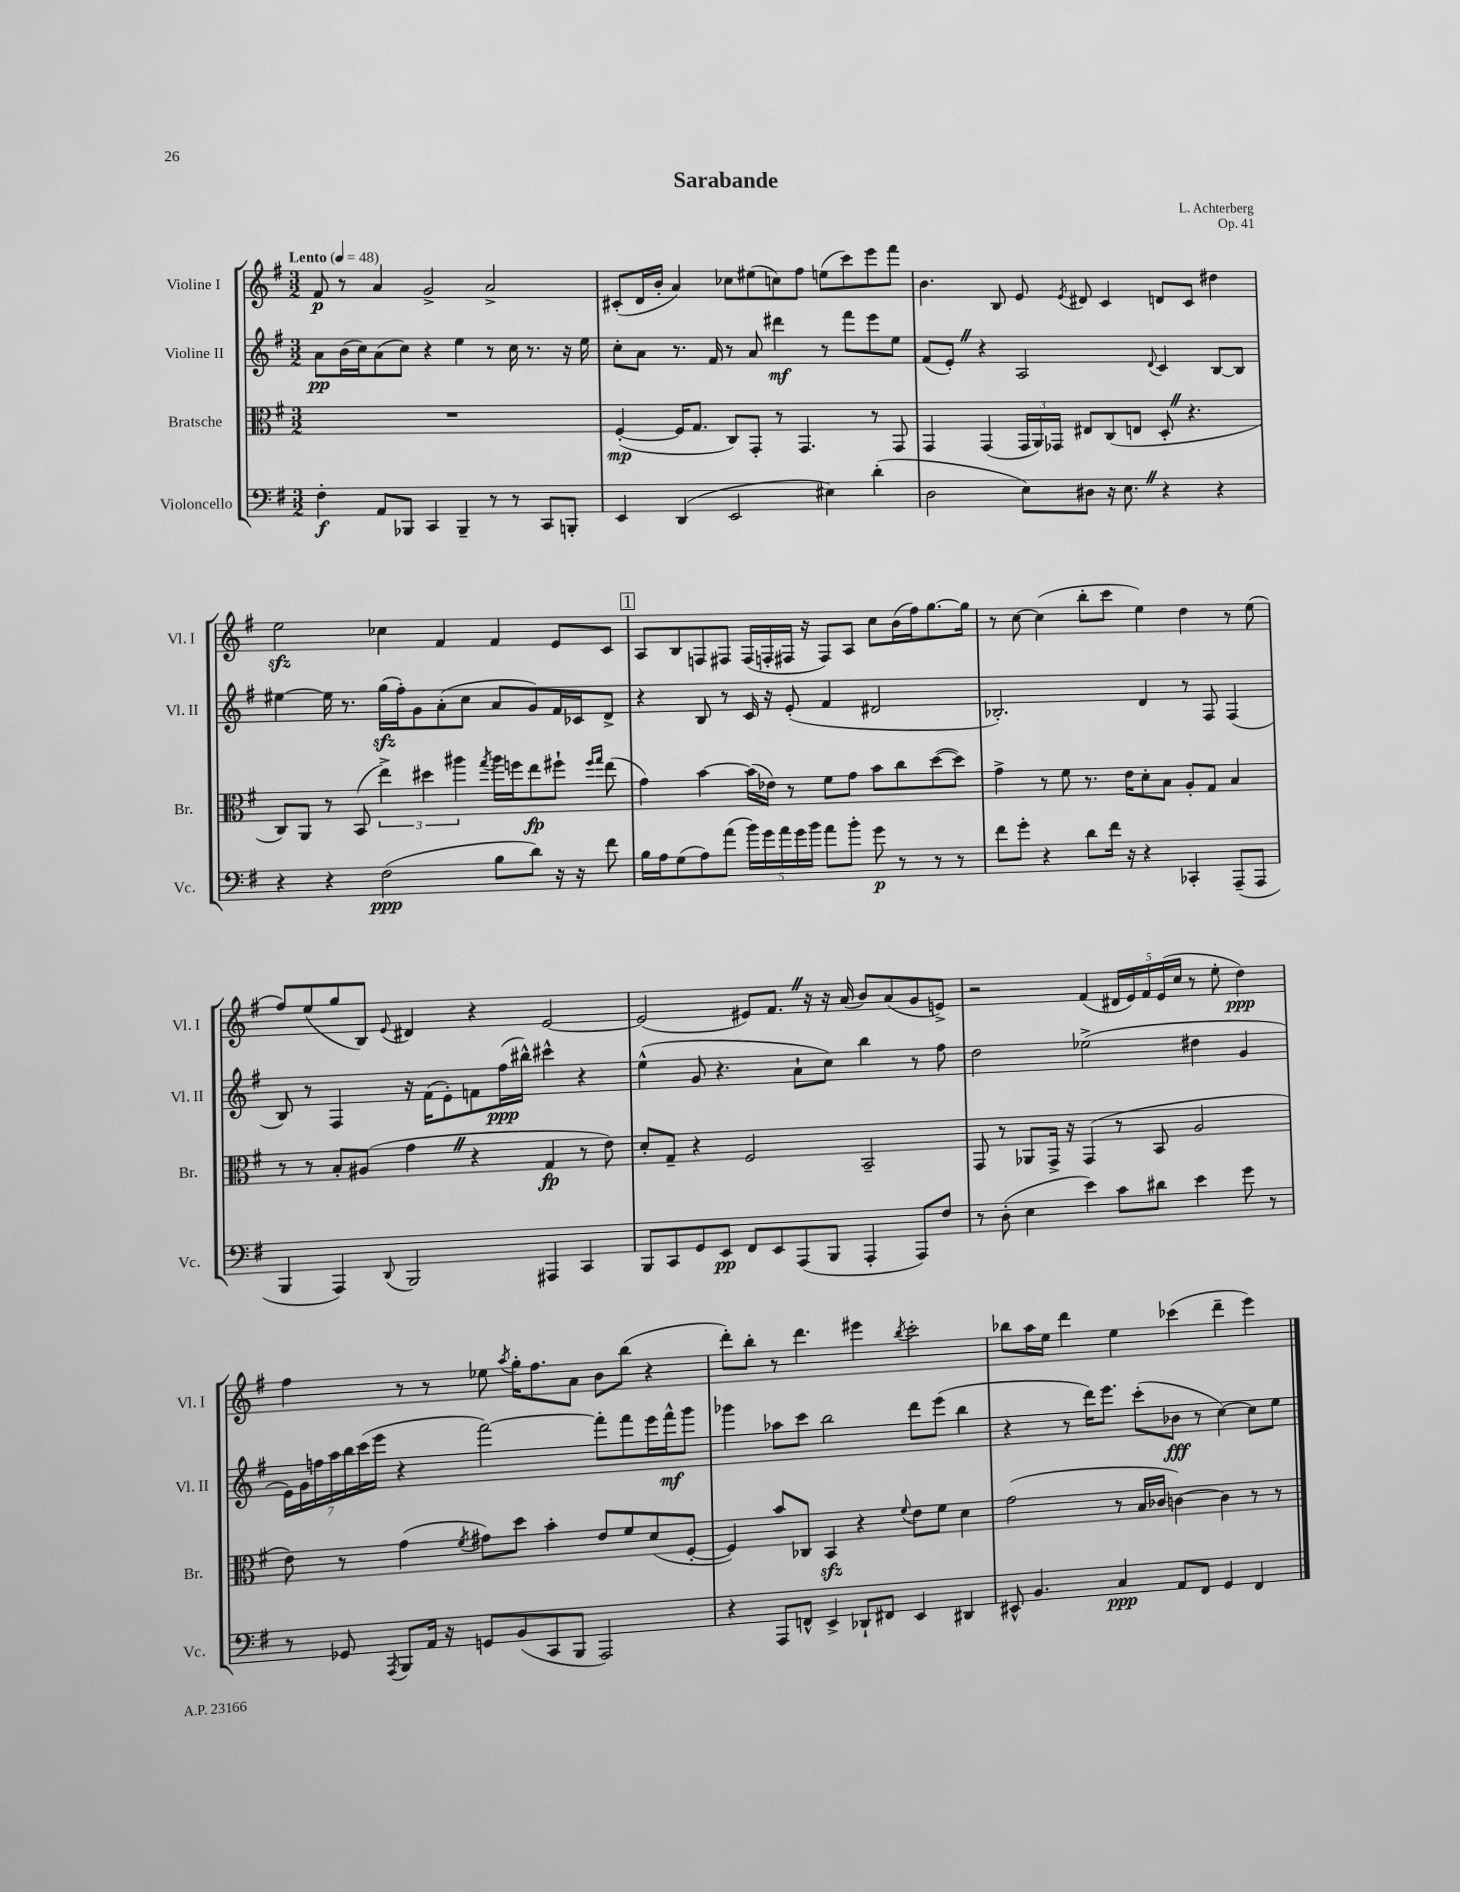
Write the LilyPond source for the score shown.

\header { title = "Sarabande" composer = "L. Achterberg" opus = "Op. 41" }
<<
\new StaffGroup <<
\new Staff = "s0" \with { instrumentName = "Violine I" shortInstrumentName = "Vl. I" } {
    \clef treble \key g \major \numericTimeSignature \time 3/2 \tempo "Lento" 4 = 48
    \autoBeamOff fis'8\p r8 a'4 g'2-> a'2-> |
    cis'8[-.( d'16 b'16]-. a'4) ces''8[ eis''8( c''8) fis''8] e''8[( c'''8) e'''8 fis'''8] |
    b'4. b8 e'8 \acciaccatura { e'8 } dis'8 c'4 d'8[ c'8] dis''4 |
    e''2\sfz ces''4 fis'4 fis'4 e'8[ c'8] |
    \mark \markup { \box "1" } a8[ b8 f8 fis8] fis16[( f16-. fis16] r16 fis8[) a8] c''8[ b'16( fis''16) g''8.~ g''16] |
    r8 c''8~ c''4( b''8[-. c'''8] e''4) d''4 r8 e''8( |
    fis''8[) e''8( g''8 b8]) \appoggiatura { e'8 } dis'4 r4 e'2~ |
    e'2( eis'8[) fis'8.] \once \override BreathingSign.text = \markup { \musicglyph "scripts.caesura.straight" } \breathe r16 r16 a'16( b'8[) a'8( g'8 e'8]->) |
    r2 fis'4( \tuplet 5/4 { dis'16[ e'16) fis'16 e'16( c''16] } r8 e''8-. d''4\ppp) |
    fis''4 r8 r8 ees''8 \acciaccatura { a''8 } g''16[-. fis''8. a'8] b'8[ b''8]( r4 |
    d'''8[-.) b''8]-. r8 d'''4. eis'''4 \acciaccatura { b''8 } c'''2-. |
    bes''8[ a''16 e''16] d'''4 e''4 ces'''4( d'''4-- e'''4) \bar "|." |
}
\new Staff = "s1" \with { instrumentName = "Violine II" shortInstrumentName = "Vl. II" } {
    \clef treble \key g \major \numericTimeSignature \time 3/2
    \autoBeamOff a'8[\pp b'16( c''16) a'8( c''8]) r4 e''4 r8 c''16 r8. r16 e''16 |
    c''8[-. a'8] r8. fis'16 r8 a'8 dis'''4\mf r8 fis'''8[ e'''8 e''8] |
    fis'8[( e'8]-.) \once \override BreathingSign.text = \markup { \musicglyph "scripts.caesura.straight" } \breathe r4 a2 \appoggiatura { d'8 } c'4 b8[~ b8] |
    eis''4~ eis''16 r8. g''16[\sfz( fis''16-.) g'8 a'8-.( c''8] a'8[ g'8) fis'16 ces'16 d'8]-> |
    \mark \markup { \box "1" } r4 b8 r8 c'16 r16 e'8-.( fis'4 dis'2 |
    bes2.-.) d'4 r8 fis8 fis4( |
    b8) r8 fis4 r16 fis'16[( e'8-.) f'8 fis''16\ppp( bis''16]-^) cis'''4-^ r4 |
    e''4-^( g'8 r4. a'8[-! c''8]) b''4 r8 fis''8 |
    d''2 ees''2->( dis''4 g'4 |
    \tuplet 7/4 { e'16[) g'16 f''16 a''16 b''16 c'''16( e'''16] } r4 fis'''2~) fis'''8[-. fis'''8 e'''16 fis'''16-^\mf g'''8] |
    ges'''4 aes''8[ c'''8] b''2 d'''8[ e'''8]( b''4 |
    r4 r8 d'''16[) e'''8.] c'''8[-.( bes'8]\fff r8 c''4~) c''8[ e''8] \bar "|." |
}
\new Staff = "s2" \with { instrumentName = "Bratsche" shortInstrumentName = "Br." } {
    \clef alto \key g \major \numericTimeSignature \time 3/2
    \autoBeamOff R1. |
    fis4~-.\mp( fis16[ g8.] c8[) g,8]-. r8 g,4. r8 g,8 |
    g,4 g,4( \tuplet 3/2 { g,16[ a,16) ges,16] } eis8[ c8( e8] d8-. \once \override BreathingSign.text = \markup { \musicglyph "scripts.caesura.straight" } \breathe r4. |
    c8[) a,8] r8 b,8( \tuplet 3/2 { e''4->) dis''4 ais''4 } \acciaccatura { g''8 } ais''16[ f''16 e''8\fp fis''8]-! \grace { fis''16[ g''16] } e''8( |
    \mark \markup { \box "1" } g'4) b'4~ b'16[( ees'16]) r8 fis'8[ g'8] b'8[ c''8 d''8~( d''8]) |
    g'4-> r8 fis'8 r8. e'16[ d'8-. b8] a8[-. g8] b4 |
    r8 r8 b8[-. ais8]( g'4 \once \override BreathingSign.text = \markup { \musicglyph "scripts.caesura.straight" } \breathe r4 g4\fp r8 e'8) |
    d'8[-. g8]-- r4 fis2 b,2-- |
    g,8 r8 aes,8[ g,16]-> r16 g,4( r8 b,8 a2 |
    e'8) r8 g'4( \acciaccatura { fis'8 } gis'8[) d''8] b'4-. e'8[ fis'8 d'8( fis8]~-. |
    fis4) b'8[ ces8] b,4\sfz r4 \appoggiatura { fis'8 } e'8[ fis'8] d'4 |
    g'2( r8 b16[ ces'16] c'4~) c'4 r8 r8 \bar "|." |
}
\new Staff = "s3" \with { instrumentName = "Violoncello" shortInstrumentName = "Vc." } {
    \clef bass \key g \major \numericTimeSignature \time 3/2
    \autoBeamOff fis4-.\f a,8[ bes,,8] c,4 bes,,4-- r8 r8 c,8[ b,,8]-. |
    e,4 d,4( e,2 eis4) d'4-.( |
    d2 e8[) dis8] r16 e8. \once \override BreathingSign.text = \markup { \musicglyph "scripts.caesura.straight" } \breathe r4 r4 |
    r4 r4 fis2\ppp( b8[ d'8]) r16 r16 fis'8 |
    \mark \markup { \box "1" } b16[ a16 g8( a8) a'8]( \tuplet 5/4 { b'16[) g'16 a'16 g'16 b'16] } a'8[ b'8]-. g'8\p r8 r8 r8 |
    fis'8[ g'8]-. r4 d'8[ fis'16] r16 r4 ces,4-. a,,8[--( a,,8] |
    b,,4 a,,4) \appoggiatura { d,8 } b,,2 ais,,4 c,4 |
    b,,8[ c,8 g,8 e,8]\pp fis,8[ e,8 a,,8( b,,8] a,,4-. a,,8[) fis8] |
    r8 d8-.( e4 e'4) c'8[ dis'8] e'4 g'8 r8 |
    r8 ges,8 \acciaccatura { a,,8 } b,,8[ a,16] r16 g,8[ b,8( c,8 b,,8] a,,2) |
    r4 a,,8[ f,8]-^ e,4-> des,8[-! fis,8] e,4 dis,4 |
    eis,8-^ b,4. c4\ppp a,8[ fis,8] g,4 fis,4 \bar "|." |
}
>>
>>
\layout { \context { \Score \remove "Bar_number_engraver" } }
